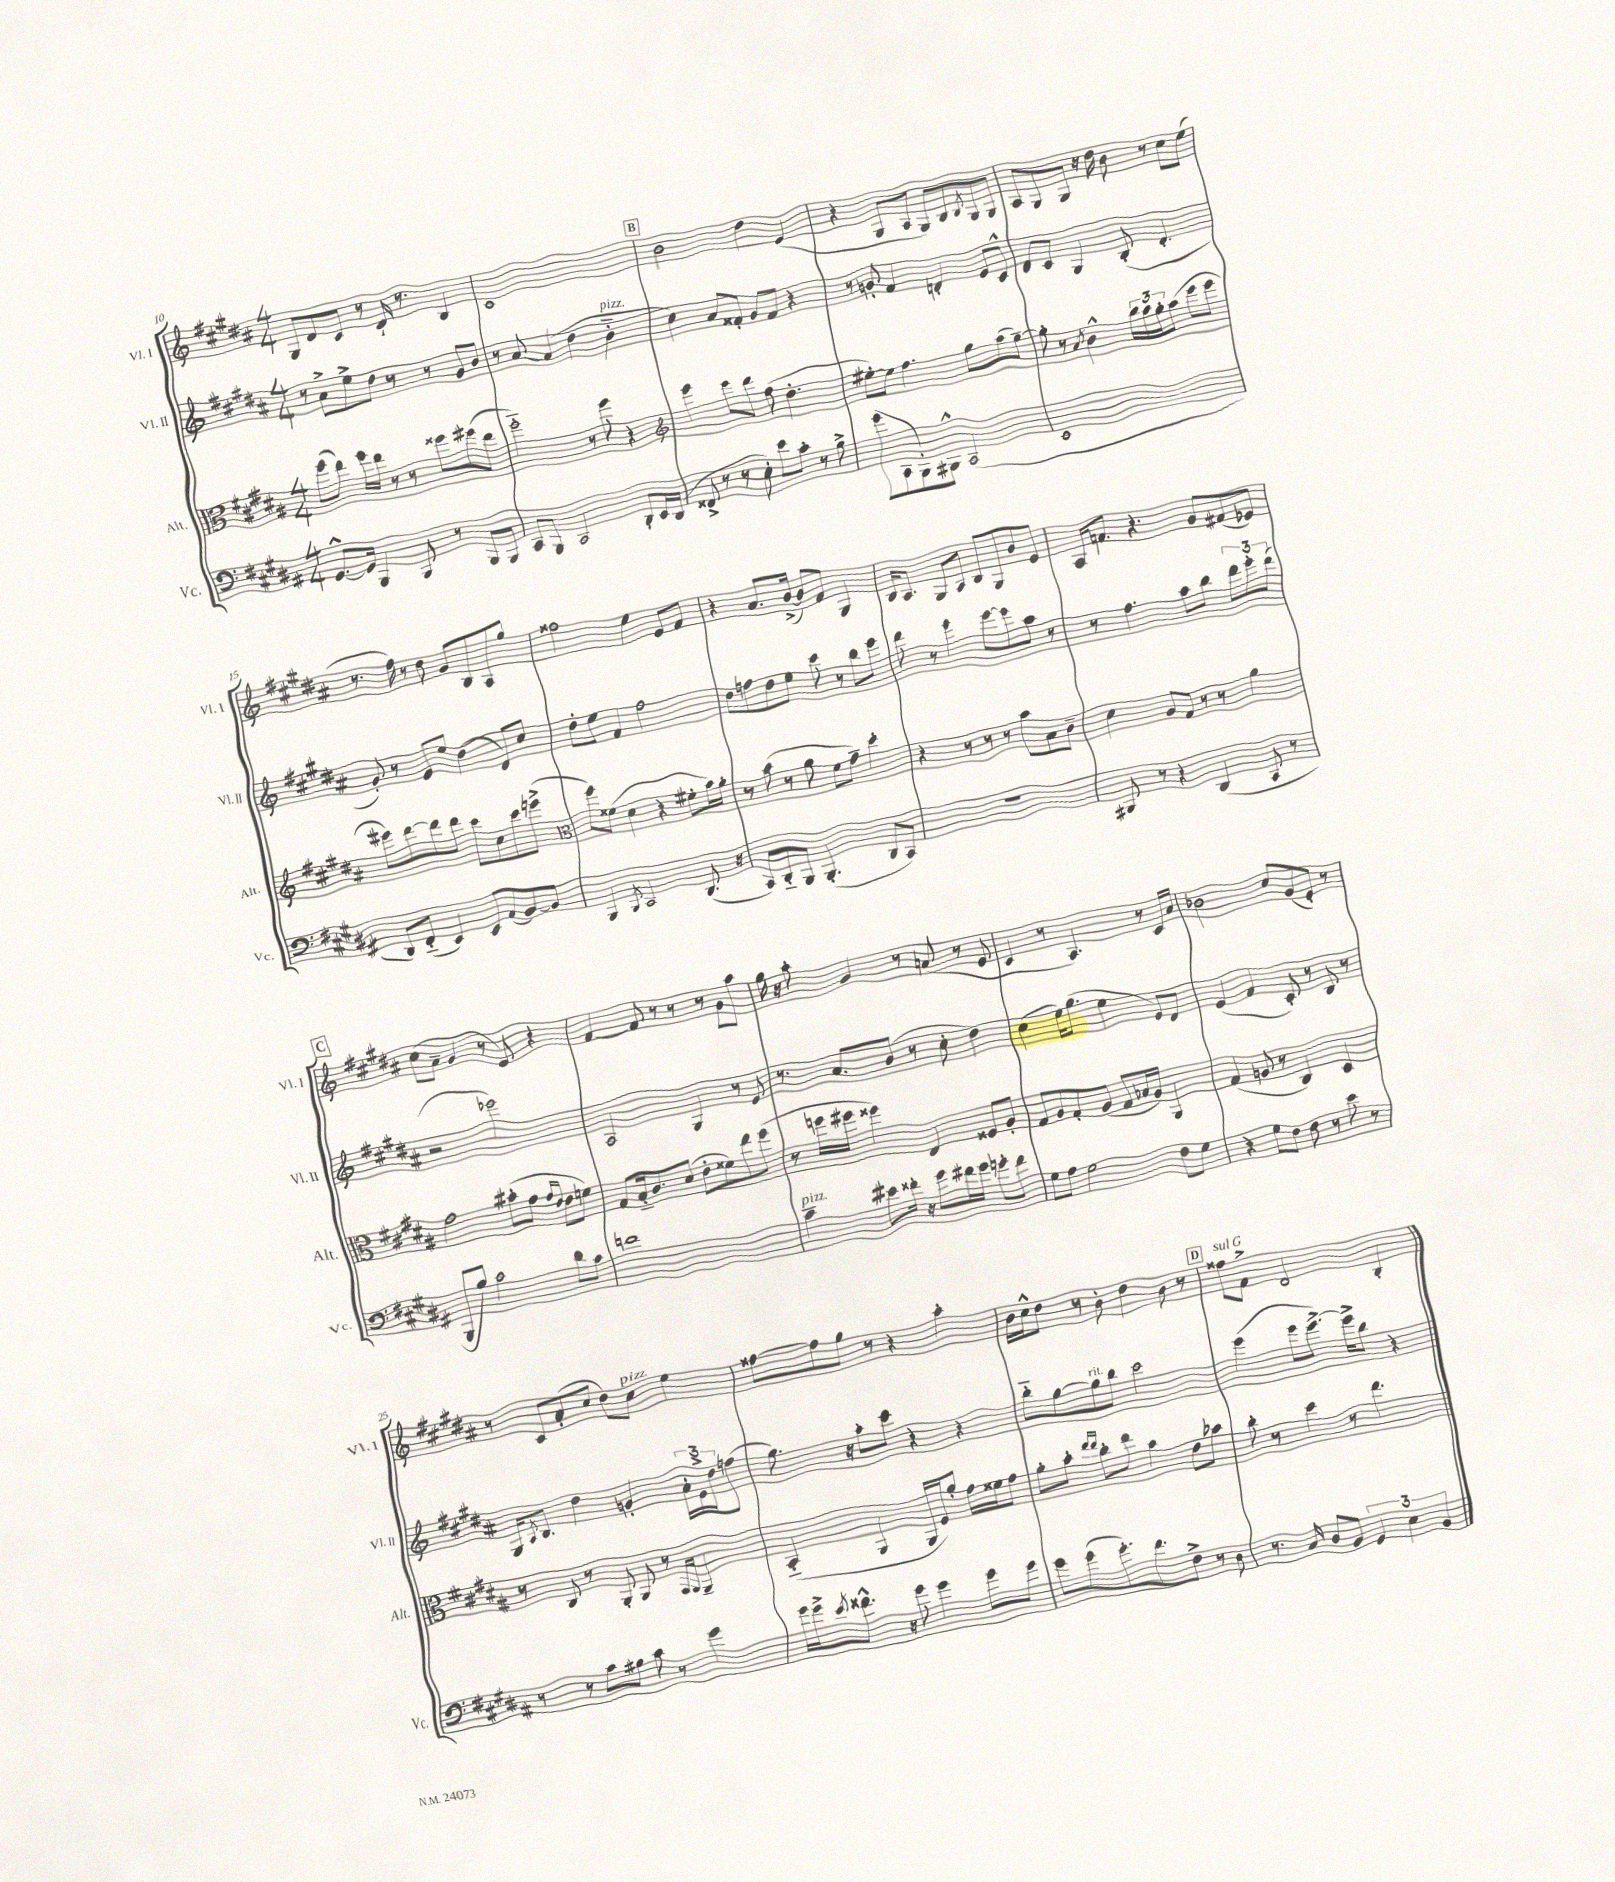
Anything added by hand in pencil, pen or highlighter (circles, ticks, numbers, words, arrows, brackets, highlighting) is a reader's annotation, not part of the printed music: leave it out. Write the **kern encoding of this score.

**kern	**kern	**kern	**kern
*staff4	*staff3	*staff2	*staff1
*clefF4	*clefC3	*clefG2	*clefG2
*k[f#c#g#d#a#]	*k[f#c#g#d#a#]	*k[f#c#g#d#a#]	*k[f#c#g#d#a#]
*M4/4	*M4/4	*M4/4	*M4/4
[8.GG#^^	(8ff#	8r	8G#
.	8ee)	8a#^	8d#
16GG#]	.	.	.
4BBB	16ff#	8ee^	8c#
.	16ee	.	.
.	8r	8dd#	8r
8BBB	8r	8r	16d#`
.	.	.	8.r
8r	8ff##	8r	.
8BBB	(8ff#	8g#	4B
8BBB	8ee	8b	.
=	=	=	=
8CC#	2ff#'~)	8r	1c#
8BBB	.	[8a#	.
2CC#	.	(4a#]	.
.	8r	4dd#	.
.	8ff#	.	.
8DD#'	4r	4b'~	.
16EE	.	.	.
(16DD#	.	.	.
=	=	=	=
*	*clefG2	*	*
8FF##^	4eee	4cc#)	2b
8r	.	.	.
8r	8eee	8a#	.
8E')	8ddd#	8f##'	.
8e	(8ff#	8g#	4dd#
8c#'	4.dd#'	8f##	.
8r	.	4r	(4e
8B^	.	.	.
=	=	=	=
(8g#	[8ee#')	8r	4r
8CC#	8ee#]	8g'	.
8BBB')	4.ff#	4f#	8G#
8BBB#^^	.	.	8A#
(2CC#	.	4d'	8G#)
.	8gg#	.	8B
.	.	.	8qB
.	(8aa#	8e	8G#
.	[8gg#~)	8c#^^	8G#
=	=	=	=
1EE	8gg#']	8d#	8A#
.	8r	8c#	8G#
.	8qa#	.	.
.	4b^^	4G#	8G#
.	.	.	16r
.	.	.	16dd#
.	24bb	(8B'	8b
.	24aa#	.	.
.	24gg#'	.	.
.	(8aa#	4.d#'	8r
.	8eee	.	8cc#
.	8eee	.	(8ee
=	=	=	=
8DD#)	8eee#)	8g#')	8.r
(8FF#'~	[8ddd#	8r	.
.	.	.	16ff#)
4EE)	8ddd#]	8e	8r
.	8ddd#	8ee	8dd#
8EE	8ccc#	(4dd#	8g#
(8AA#	8cc#	.	8B
[8BB)	8ccc#	8d#)	8A#
8BB]	(8eee^	8cc#	8gg#
=	=	=	=
*	*clefC3	*	*
4BBB	8ff#)	8dd#'	2ff##
.	(8f##	8ee	.
8qBBB	.	.	.
2CC#	4d#	4f#	.
.	4r	2ff#	4ee
(8.DD#	8f#'	.	8e
.	16b)	.	8f#
16r	16a#'	.	.
=	=	=	=
8CC#)	8r	8dd#	4r
8DD#'~	(8b	8ff	.
8BBB	8r	8dd#	8.a#
(4.BBB'	8a#	8ee	.
.	.	.	([16b^
.	8f#	8ccc#	8b])
.	8g#~)	8r	8f#
8DD#	4dd#'	8bb	4G#
8CC#)	.	8eee	.
=	=	=	=
1r	4r	8ddd#	16B
.	.	.	8.A#
.	.	8r	.
.	8r	4eee	8G#
.	8r	.	8A#
.	8r	[8eee	8B
.	8b	8eee]	8G#
.	8B	8aa#	8b
.	8c#~	8r	8e
=	=	=	=
8BBB#	4d#	8r	16A#
.	.	.	8.f
8r	.	4.ff#	.
4r	8A#	.	4.r
.	8G#	.	.
(4DD#	8r	8aa#	.
.	8r	8bb	8g#
8CC#	4a#	12ddd#	(8f#
.	.	12eee'	.
8r	.	.	8e-)
.	.	(12ddd#	.
=	=	=	=
8BBB	2g#	2r	(8cc#
8B)	.	.	8a#~
2c#	.	.	4g#
.	(8b#'	2eee-)	8r
.	8g#	.	8e)
.	16qqg#	.	.
.	16qqe	.	.
8d#	8e	.	4r
8c#	8f)	.	.
=	=	=	=
1f	8G#	2A#	[4f#
.	16B'~	.	.
.	8.c#	.	.
.	.	.	8f#]
.	(8d#	.	8r
.	8e'	4G#	8r
.	8f##)	.	8r
.	8ee	8r	8g#
.	(8ff#	8e	8aa#
=	=	=	=
4c#~	8r	8.r	16gg#
.	.	.	16r
.	16ff	.	8aa#'
.	16ff#	8.a#	.
8e#	4ff##)	.	4g#
16f##'	.	(8b	.
16r	.	.	.
8g#	4E	8r	8r
16f#	.	8cc#'	(8a
16g#	.	.	.
8g'	8F##	4dd#)	8r
8f#	8A#'	.	8e
=	=	=	=
8G#	8G#	(4cc#	4c#
8A#	8A#	.	.
2G#	8G#'	16ee)	8r
.	.	(8.gg#	.
.	(8A#	.	4.A#)
.	8G#	4ee	.
.	16B-	.	.
.	16A#)	.	.
8F#	4AA#	8e)	8r
8G#	.	8d#	16c#
.	.	.	16a#
=	=	=	=
4r	(4G#	(4e	2b-
8G#	8A	4f#	.
8F#	8r	.	.
8F#	4C#)	8c#')	8cc#
8r	.	8r	(8g#
8e	4D#	8B	8e')
8r	.	8r	8r
=	=	=	=
8r	8r	16G#	8r
.	.	8qA#	.
.	.	8.B	.
8r	8C#	.	8c#
8c#	8r	4dd#	(8a#'
8B#	8AA#'	.	8cc#
8c#	8AA#	4g'	8dd#)
8r	8r	.	8cc#
.	16qqGG#	.	.
.	16qqAA#	.	.
4g#	4AA#~	24a#'	4ee
.	.	24e^	.
.	.	24dd#	.
.	.	(8ff	.
=	=	=	=
16g#	(4BB'~	8.gg#)	[8ff##
16g#^	.	.	.
8qe	.	.	.
8.f##^^	.	.	8ff##]
.	.	16r	.
.	4AA#	8aa#'	8gg#
16r	.	.	.
8g#	.	8ccc#	8r
4g#	16AA#	4r	4r
.	16F#)	.	.
.	8a#'	.	.
8g#	16g#	4r	4aa#'
.	16f##	.	.
8g#	8g#	.	.
=	=	=	=
8g#	8a#'	8bb'~	16b
.	.	.	16cc#^^
(8g#	8b'	[8gg#	8dd#
.	16qqee	.	.
.	16qqee	.	.
8.g#')	8cc#'	8gg#]	8r
.	8ee	8bb	8b'
8.f#	.	.	.
.	4b	2ccc#	4dd#
8F#^	.	.	.
8r	8e	.	8b
8D#	8b-	.	8r
=	=	=	=
8.r	8cc#'	(4eee	8ff##
.	8r	.	8f#^
16C#	.	.	.
8D#	4dd#	8eee	2d#
8BB	.	[8.eee^)	.
6GG#	8r	.	.
.	.	16eee^]	.
.	4.ee	8bb	.
6E	.	.	.
.	.	4r	4B'
6BB	.	.	.
==	==	==	==
*-	*-	*-	*-
